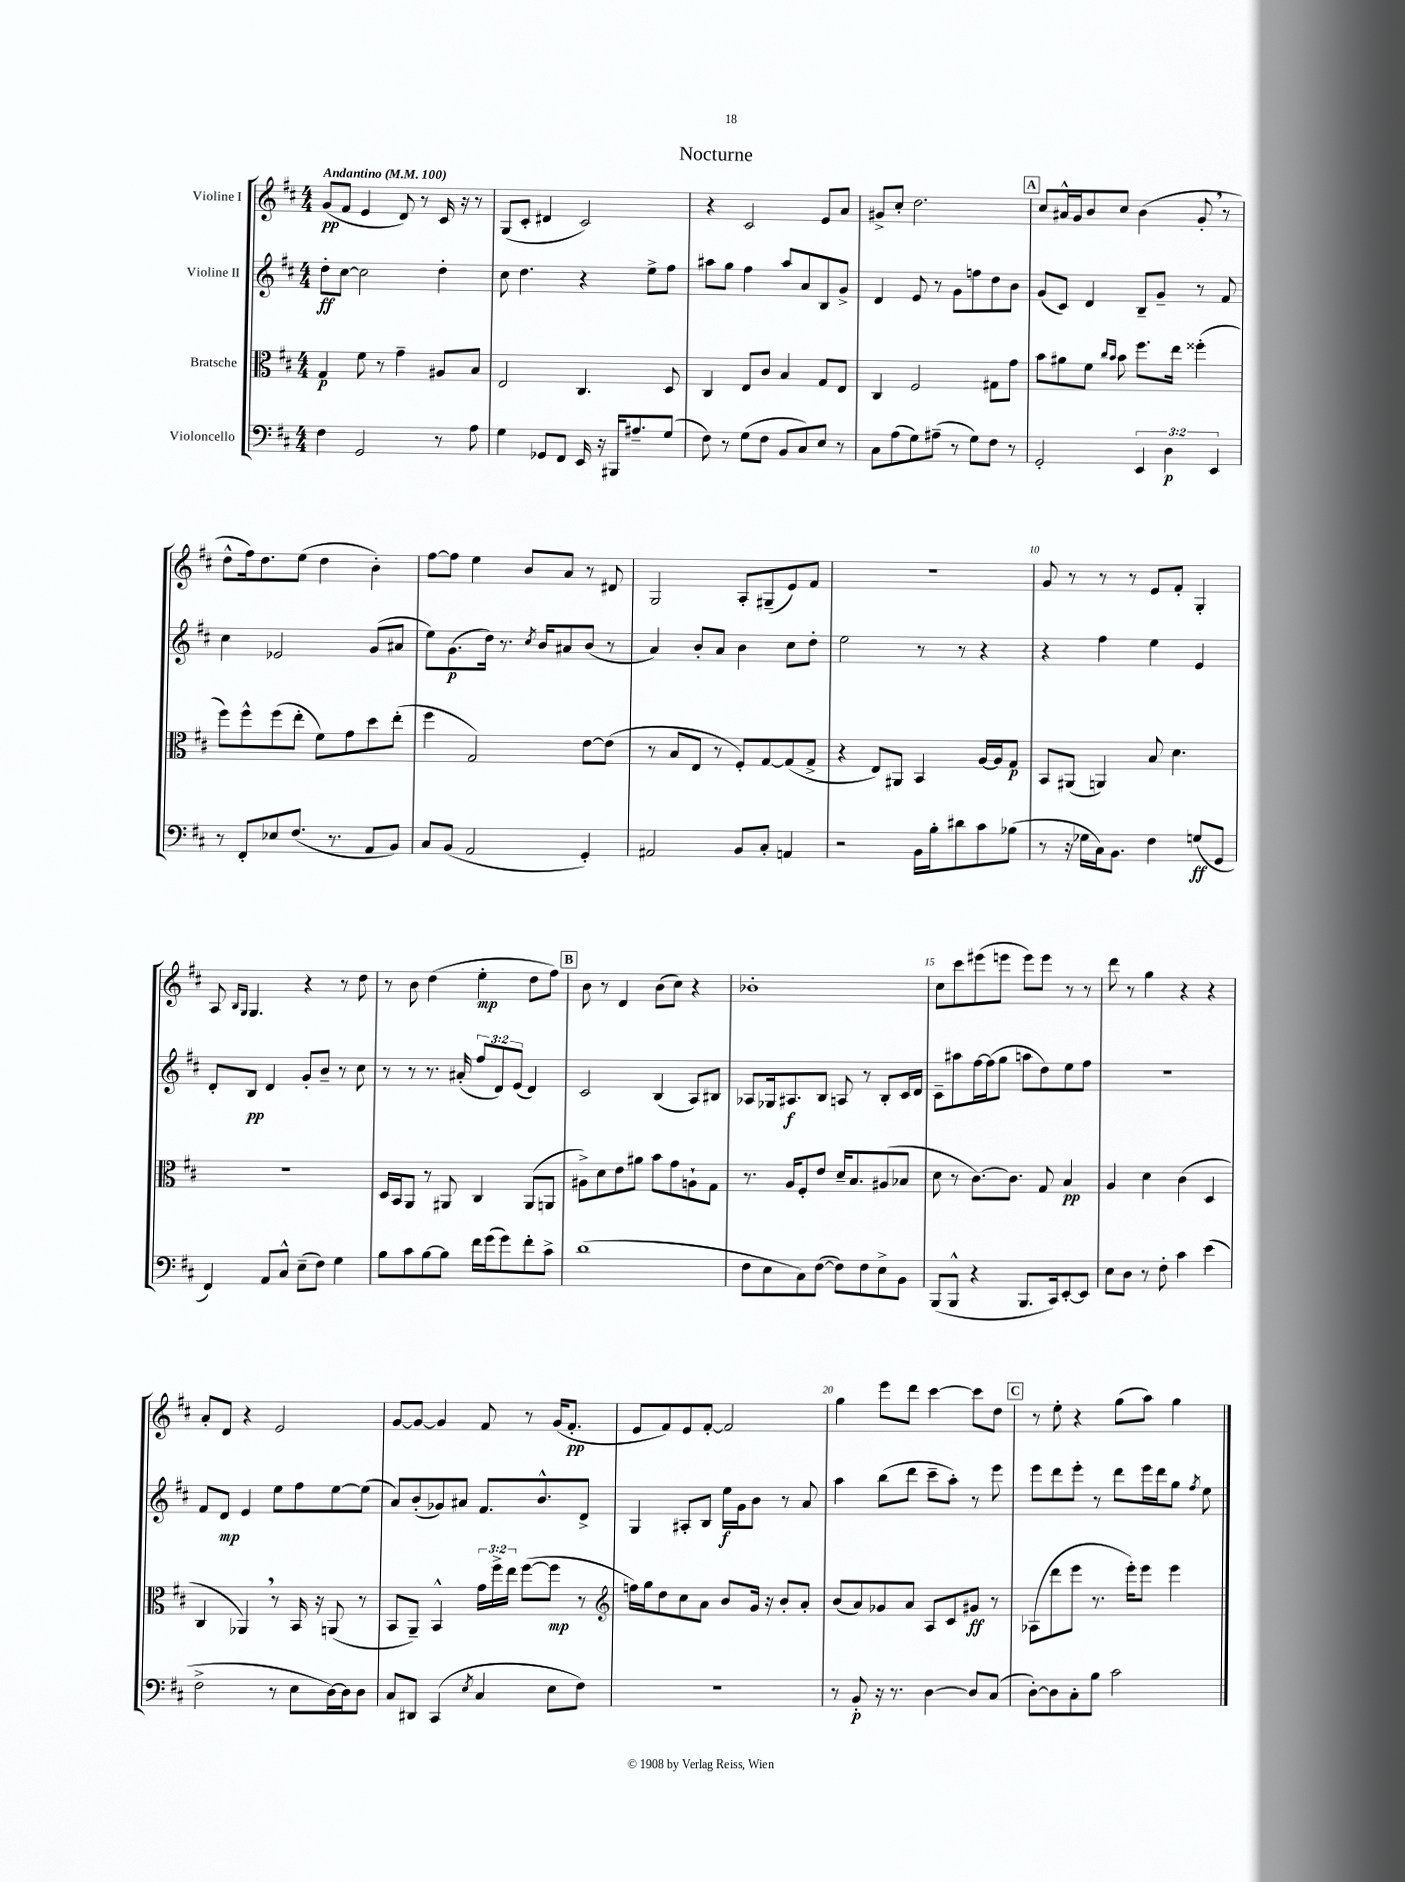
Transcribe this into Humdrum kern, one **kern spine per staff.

**kern	**dynam	**kern	**dynam	**kern	**dynam	**kern	**dynam
*part4	*part4	*part3	*part3	*part2	*part2	*part1	*part1
*staff4	*staff4	*staff3	*staff3	*staff2	*staff2	*staff1	*staff1
*I"Violoncello	*	*I"Bratsche	*	*I"Violine II	*	*I"Violine I	*
*clefF4	*	*clefC3	*	*clefG2	*	*clefG2	*
*k[f#c#]	*	*k[f#c#]	*	*k[f#c#]	*	*k[f#c#]	*
*M4/4	*	*M4/4	*	*M4/4	*	*M4/4	*
*MM100	*	*MM100	*	*MM100	*	*MM100	*
=1	=1	=1	=1	=1	=1	=1	=1
!	!	!	!	!	!	!LO:TX:a:B:t=Andantino	!
4F#\	.	4G/	p	8dd'\L	ff	(8g/L	pp
.	.	.	.	[8cc#\J	.	8f#/J	.
2GG/	.	8f#\	.	2cc#\]	.	4e/	.
.	.	8r	.	.	.	.	.
.	.	4g~\	.	.	.	8d/)	.
.	.	.	.	.	.	8r	.
8r	.	8A#X/L	.	4dd'\	.	16c#/	.
.	.	.	.	.	.	16r	.
8A\	.	8B/J	.	.	.	8r	.
=2	=2	=2	=2	=2	=2	=2	=2
4G\	.	2E/	.	8cc#\	.	(8G/L	.
.	.	.	.	4.dd\	.	8c#'/J	.
8GG-X/L	.	.	.	.	.	4d#X/	.
8FF#/J	.	.	.	.	.	.	.
16EE/	.	4.C#/	.	4r	.	2c#/)	.
16r	.	.	.	.	.	.	.
16BBB#X/KL	.	.	.	.	.	.	.
8.A#X~/	.	.	.	.	.	.	.
.	.	.	.	8ee^\L	.	.	.
(8G/J	.	8D/	.	8ff#\J	.	.	.
=3	=3	=3	=3	=3	=3	=3	=3
8F#\)	.	4C#/	.	8aa#X\L	.	4r	.
8r	.	.	.	8gg\J	.	.	.
(8G\L	.	8E/L	.	4ff#\	.	2c#/	.
8F#\J	.	8c#/J	.	.	.	.	.
8BB/L	.	4B/	.	8aa#/L	.	.	.
8C#/)	.	.	.	8a/	.	.	.
8E/J	.	8G/L	.	8B/	.	8e/L	.
8r	.	8E/J	.	8g^/J	.	8a/J	.
=4	=4	=4	=4	=4	=4	=4	=4
8C#\L	.	4C#/	.	4d/	.	8g#X^/L	.
(8A\	.	.	.	.	.	8cc#'/J	.
8G\)	.	2F#/	.	8e/	.	2.dd\	.
(8A#X~\J	.	.	.	8r	.	.	.
8r	.	.	.	8g\L	.	.	.
8G\L)	.	.	.	8ffn\	.	.	.
8F#\J	.	8G#X\L	.	8dd\	.	.	.
8r	.	8g\J	.	8b\J	.	.	.
!!LO:REH:place=s1:t=A
=5	=5	=5	=5	=5	=5	=5	=5
2GG'/	.	8b\L	.	(8g/L	.	8cc#/L	.
.	.	8a#X\	.	8c#/J)	.	16a#X^^/L	.
.	.	.	.	.	.	16g/J	.
.	.	8f#\J	.	4d/	.	8b/	.
.	.	16qqcc#/LL	.	.	.	.	.
.	.	16qqb/JJ	.	.	.	.	.
.	.	8b\	.	.	.	8cc#/J	.
6EE/	.	8.ff#\L	.	8B~/L	.	(4b\	.
.	.	.	.	8g~/J	.	.	.
6D\	p	.	.	.	.	.	.
.	.	16ee\Jk	.	.	.	.	.
.	.	(4ff##X'\	.	8r	.	8g',/	.
6EE/	.	.	.	.	.	.	.
.	.	.	.	8f#/	.	8r	.
!!LO:LB:g=z
=6	=6	=6	=6	=6	=6	=6	=6
8r	.	8ff#\L)	.	4cc#\	.	8dd^^\L	.
8FF#'/L	.	8ff#^^\	.	.	.	16ff#\k)	.
.	.	.	.	.	.	8.dd\	.
8E-X/	.	(8ff#\	.	2e-X/	.	.	.
(8.F#/J	.	8ee'\J	.	.	.	(8ee\J	.
.	.	8f#\L)	.	.	.	4dd\	.
8.r	.	.	.	.	.	.	.
.	.	8g\	.	.	.	.	.
8AA/L	.	8dd\	.	(8g/L	.	4b'\)	.
8BB/J)	.	(8ee'\J	.	8a#X/J	.	.	.
=7	=7	=7	=7	=7	=7	=7	=7
8C#/L	.	4ff#\	.	8ee\L)	.	[8ff#\L	.
(8BB/J	.	.	.	(8.g\	p	8ff#\J]	.
2AA/	.	2G/)	.	.	.	4ee\	.
.	.	.	.	16dd\Jk)	.	.	.
.	.	.	.	8.r	.	.	.
.	.	.	.	.	.	8b/L	.
.	.	.	.	8qcc#/	.	.	.
.	.	.	.	16b/KL	.	.	.
.	.	.	.	8a#X/	.	8a/J	.
4GG'/)	.	[8e\L	.	(8b/J	.	8r	.
.	.	(8e\J]	.	8r	.	8d#X/	.
=8	=8	=8	=8	=8	=8	=8	=8
2AA#X/	.	8r	.	4a/)	.	2G/	.
.	.	8B/L	.	.	.	.	.
.	.	8E/J	.	8b'/L	.	.	.
.	.	8r	.	8a/J	.	.	.
8BB/L	.	8F#'/L)	.	4b\	.	8A'/L	.
8C#'/J	.	[8G/	.	.	.	(8G#X~/	.
4AAn/	.	(8G/]	.	8cc#\L	.	8e/)	.
.	.	8G^/J	.	8dd'\J	.	8f#/J	.
=9	=9	=9	=9	=9	=9	=9	=9
2r	.	4r	.	2ee\	.	1r	.
.	.	8E/L)	.	.	.	.	.
.	.	8AA#X/J	.	.	.	.	.
16BB\LL	.	4BB/	.	8r	.	.	.
16B'\J	.	.	.	.	.	.	.
8d#X\	.	.	.	8r	.	.	.
8c#\	.	[16A/LL	.	4r	.	.	.
.	.	16A/J]	.	.	.	.	.
(8B-X\J	.	8G/J	p	.	.	.	.
=10	=10	=10	=10	=10	=10	=10	=10
8r	.	8BB/L	.	4r	.	8g/	.
16r	.	(8AA#X/J	.	.	.	8r	.
16G-X\LL	.	.	.	.	.	.	.
16C#\J)	.	4AAn/)	.	4ff#\	.	8r	.
8.BB\J	.	.	.	.	.	.	.
.	.	.	.	.	.	8r	.
4F#\	.	8B/	.	4ee\	.	8e/L	.
.	.	4.d\	.	.	.	8f#'/J	.
(8Gn/L	ff	.	.	4e/	.	4G'/	.
8GG/J	.	.	.	.	.	.	.
!!LO:LB:g=z
=11	=11	=11	=11	=11	=11	=11	=11
4FF#/)	.	1r	.	8d'/L	.	8A/	.
.	.	.	.	.	.	16qqB/LL	.
.	.	.	.	.	.	16qqG/JJ	.
.	.	.	.	8B/J	pp	4.G/	.
8AA/L	.	.	.	4d/	.	.	.
8C#^^/J	.	.	.	.	.	.	.
(8E~\L	.	.	.	8g'/L	.	4r	.
8F#\J)	.	.	.	8b~/J	.	.	.
4G\	.	.	.	8r	.	8r	.
.	.	.	.	8cc#\	.	8dd\	.
=12	=12	=12	=12	=12	=12	=12	=12
8B\L	.	16D/LL	.	8r	.	8r	.
.	.	16BB/J	.	.	.	.	.
8c#\	.	8AA/J	.	8r	.	8b\	.
[8B\	.	8r	.	8.r	.	(4dd\	.
8B\J]	.	8AA#X/	.	.	.	.	.
.	.	.	.	(16a#X'/	.	.	.
16f#\LL	.	4C#/	.	12ff#/L	.	4ee'\	mp
(16g\J	.	.	.	.	.	.	.
.	.	.	.	12d/)	.	.	.
8g\)	.	.	.	.	.	.	.
.	.	.	.	(12e/J	.	.	.
8f#'\	.	(8AA#/L	.	4d/)	.	8dd\L	.
8c#^\J	.	8AAn/J	.	.	.	8ff#\J)	.
!!LO:REH:place=s1:t=B
=13	=13	=13	=13	=13	=13	=13	=13
(1d	.	8A#X^\L)	.	2c#/	.	8b\	.
.	.	8d\	.	.	.	8r	.
.	.	8e\	.	.	.	4d/	.
.	.	8a#X\J	.	.	.	.	.
.	.	8b\L	.	(4B/	.	(8b\L	.
.	.	8g\	.	.	.	8cc#\J)	.
.	.	8An`\	.	8A/L)	.	4r	.
.	.	8G\J	.	8B#X/J	.	.	.
=14	=14	=14	=14	=14	=14	=14	=14
8F#\L	.	8.r	.	8A-X/L	.	1b-X'	.
8E\	.	.	.	16G-X/k	.	.	.
.	.	16A/KL	.	8.A#X/	f	.	.
8C#\)	.	8F#'/	.	.	.	.	.
([8F#\J	.	8e/J	.	8B/J	.	.	.
8F#\L])	.	16d~/KL	.	8An/	.	.	.
.	.	8.B/	.	.	.	.	.
8F#\	.	.	.	8r	.	.	.
8E^\	.	(8A#X/	.	8B'/L	.	.	.
8BB\J	.	8B-X/J	.	16c#/L	.	.	.
.	.	.	.	16d/JJ	.	.	.
=15	=15	=15	=15	=15	=15	=15	=15
(8BBB/L	.	8d\	.	8c#~\L	.	8cc#\L	.
8BBB^^/J	.	8r	.	8aa#X\	.	8ccc#\	.
4r	.	[8.c#\L)	.	[16ff#\L	.	(8eee#X\	.
.	.	.	.	(16ff#\J]	.	.	.
.	.	.	.	8gg\J	.	8eeen\J	.
.	.	8.c#\J]	.	.	.	.	.
8.BBB/L	.	.	.	8aan\L	.	8eee\L)	.
.	.	8G/	.	8dd\)	.	8eee\J	.
16CC#/k)	.	.	.	.	.	.	.
[8EE'/	.	4B/	pp	8ee\	.	8r	.
8EE/J]	.	.	.	8ff#\J	.	8r	.
=16	=16	=16	=16	=16	=16	=16	=16
8E\L	.	4A/	.	1r	.	8ddd\	.
8D\J	.	.	.	.	.	8r	.
8r	.	4d\	.	.	.	4gg\	.
8F#'\	.	.	.	.	.	.	.
4c#\	.	(4c#\	.	.	.	4r	.
(4e\	.	4D/	.	.	.	4r	.
!!LO:LB:g=z
=17	=17	=17	=17	=17	=17	=17	=17
2F#^\	.	4C#/	.	8f#/L	.	8a'/L	.
.	.	.	.	8d/J	mp	8d/J	.
.	.	4AA-X,/)	.	4e/	.	4r	.
8r	.	8r	.	8ee\L	.	2e/	.
8E\L	.	16BB/	.	8ff#\	.	.	.
.	.	16r	.	.	.	.	.
[16D\L)	.	(8AAn/	.	[8ee\	.	.	.
16D\J]	.	.	.	.	.	.	.
8D\J	.	8r	.	(8ee\J]	.	.	.
=18	=18	=18	=18	=18	=18	=18	=18
8C#/L	.	8BB/L	.	8a/L)	.	[8g/L	.
8DD#X/J	.	8AA~/J)	.	(8b'/	.	8g/J_	.
(4CC#/	.	4BB^^/	.	8g-X/)	.	4g/]	.
.	.	.	.	8a#X/J	.	.	.
8qE/	.	.	.	.	.	.	.
4C#/	.	24g\LL	.	8.f#/L	.	8f#/	.
.	.	24ff#^\	.	.	.	.	.
.	.	24ee\JJ	.	.	.	.	.
.	.	([8ff#\L	.	.	.	8r	.
.	.	.	.	8.b^^/	.	.	.
8E\L	.	8ff#\J]	mp	.	.	(16g/KL	.
.	.	.	.	.	.	8.f#'/J	pp
8F#\J)	.	8r	.	8d^/J	.	.	.
=19	=19	=19	=19	=19	=19	=19	=19
*	*	*clefG2	*	*	*	*	*
1r	.	16ffn\LL)	.	4G/	.	8e/L	.
.	.	16gg\J	.	.	.	.	.
.	.	8dd\	.	.	.	8f#/)	.
.	.	8cc#\	.	8A#X'/L	.	8e/	.
.	.	8a\J	.	8B/J	.	[8f#'/J	.
.	.	8b/L	.	16ee\LL	f	2f#/]	.
.	.	.	.	16g\J	.	.	.
.	.	16g/Jk	.	8b\J	.	.	.
.	.	16r	.	.	.	.	.
.	.	8b'/L	.	8r	.	.	.
.	.	8a'/J	.	8a/	.	.	.
=20	=20	=20	=20	=20	=20	=20	=20
8r	.	(8b/L	.	4aa\	.	4gg\	.
8BB'/	p	8a/)	.	.	.	.	.
16r	.	8g-X/	.	(8bb\L	.	8eee\L	.
8.r	.	.	.	.	.	.	.
.	.	8a/J	.	8ddd\J	.	8ddd\J	.
[4D\	.	8A/L	.	8ccc#~\L	.	[4ccc#\	.
.	.	8c#/	.	8aa'\J)	.	.	.
8D/L]	.	8g#X/J	ff	8r	.	8ccc#\L]	.
(8C#/J	.	8r	.	8eee\	.	8dd\J	.
!!LO:REH:place=s1:t=C
=21	=21	=21	=21	=21	=21	=21	=21
[8D'\L)	.	(8A-X\L	.	8eee\L	.	8r	.
8D\]	.	8ddd\	.	8ddd\	.	8ee'\	.
8C#'\	.	8eee\J	.	8eee'\J	.	4r	.
8B\J	.	8.r	.	8r	.	.	.
2c#\	.	.	.	8ddd\L	.	(8gg\L	.
.	.	16eee'\KL)	.	.	.	.	.
.	.	8eee\J	.	16eee\L	.	8aa\J)	.
.	.	.	.	16ddd\J	.	.	.
.	.	4eee\	.	8gg\J	.	4gg\	.
.	.	.	.	8qff#/	.	.	.
.	.	.	.	8ee\	.	.	.
==	==	==	==	==	==	==	==
*-	*-	*-	*-	*-	*-	*-	*-
